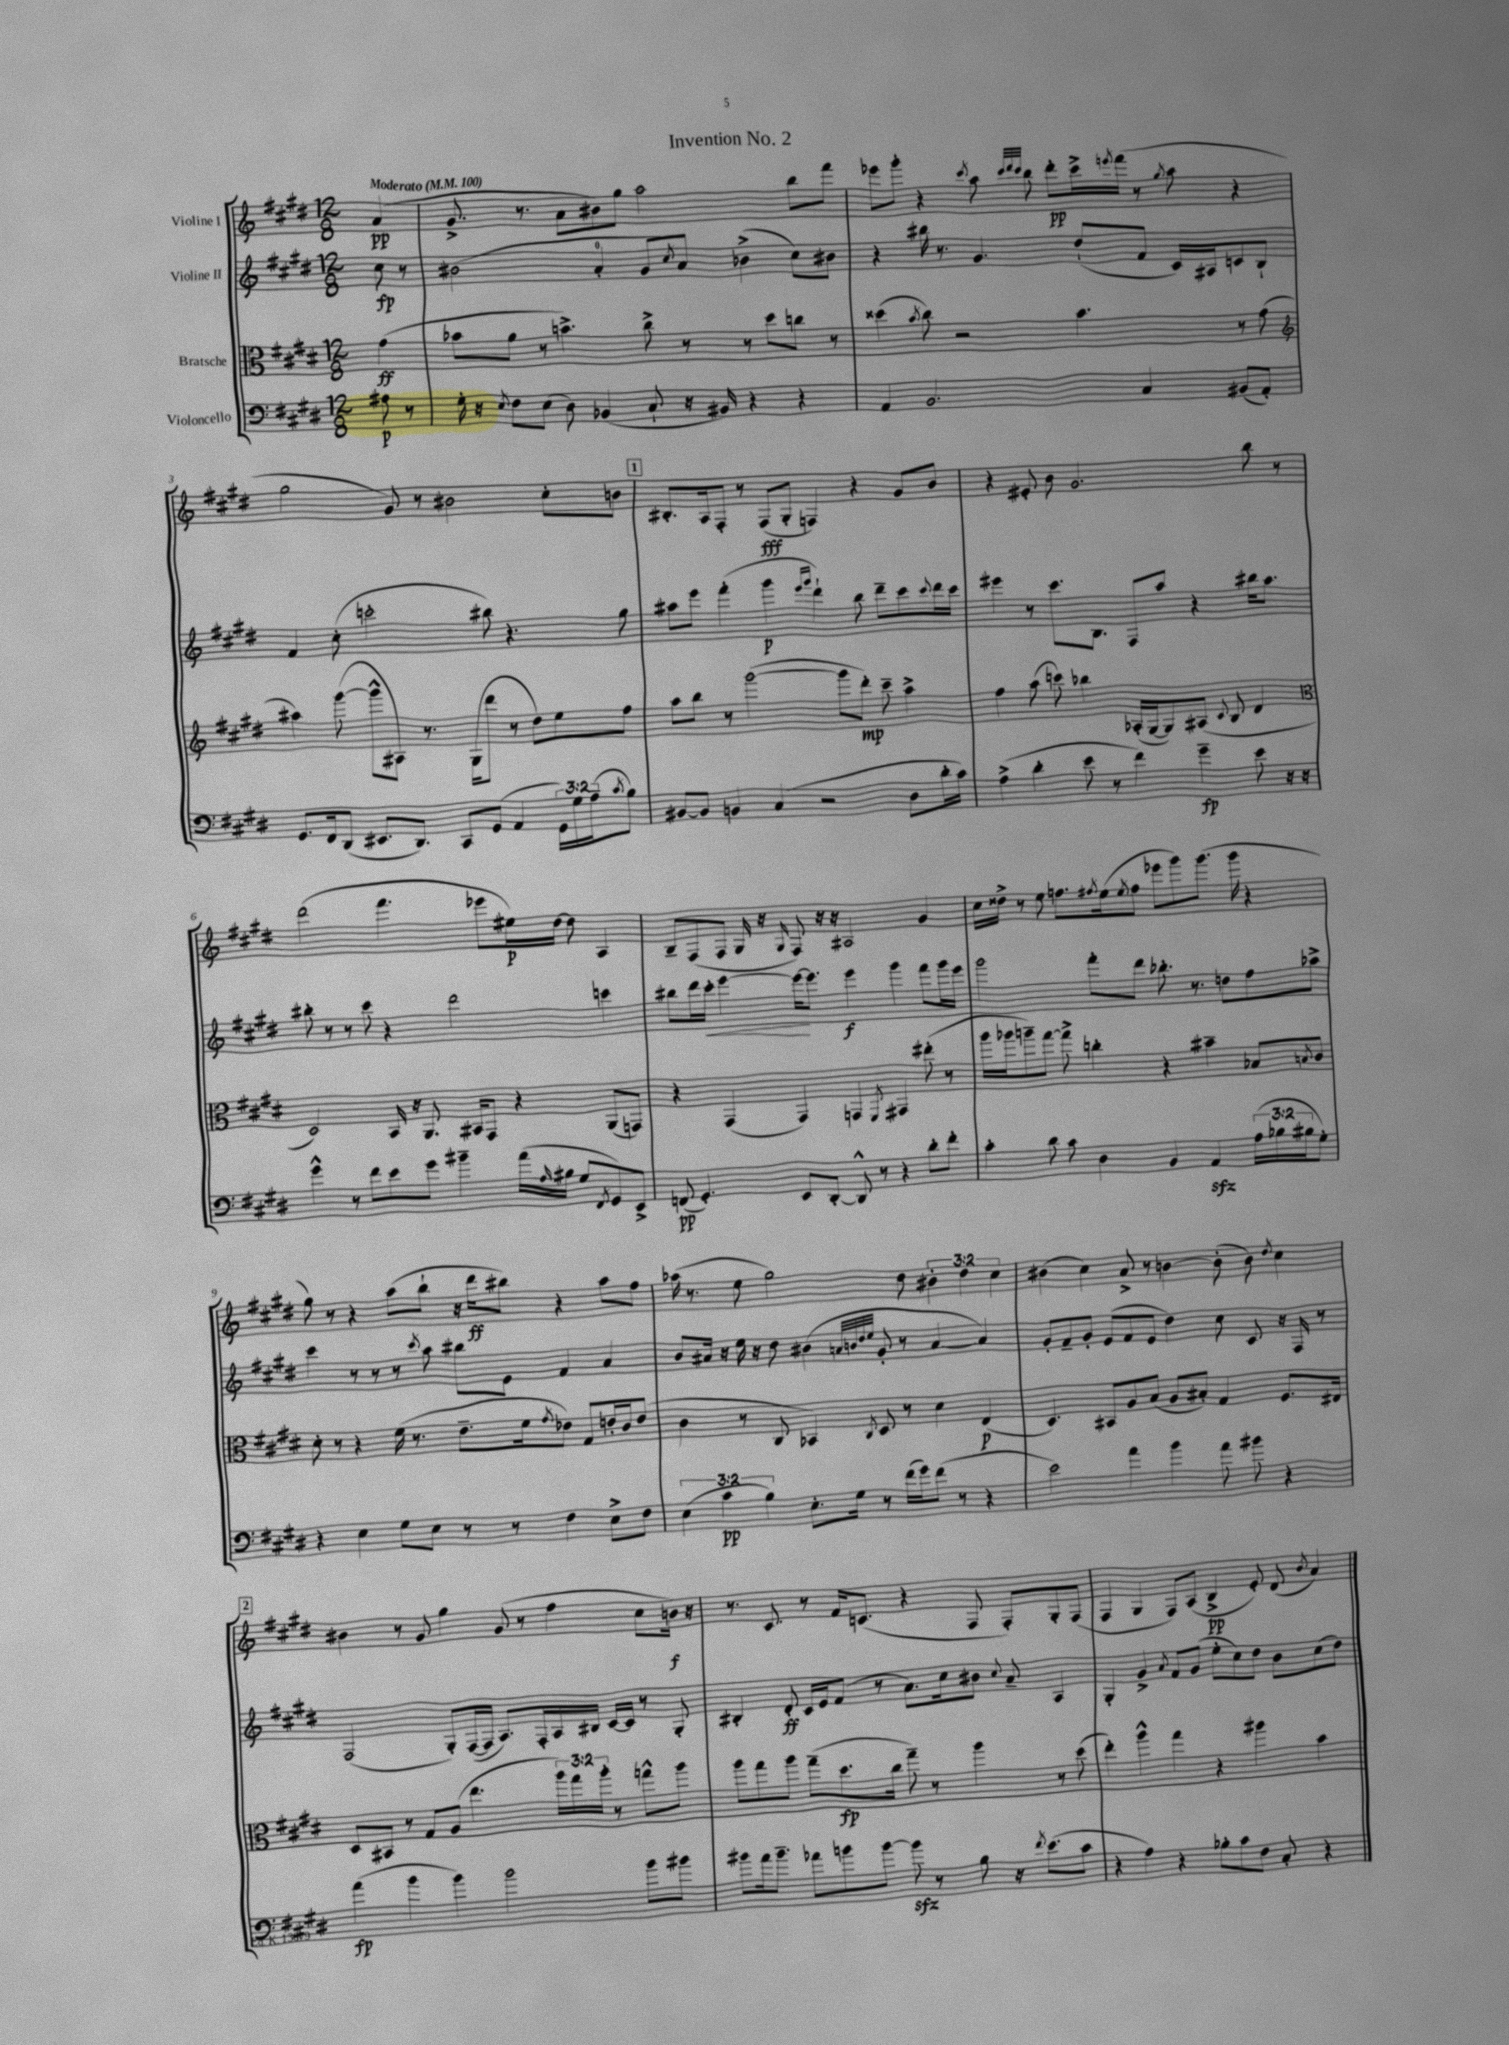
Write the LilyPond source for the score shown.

\header { title = "Invention No. 2" }
<<
\new StaffGroup <<
\new Staff = "s0" \with { instrumentName = "Violine I" } {
    \clef treble \key e \major \numericTimeSignature \time 12/8 \override Staff.TupletNumber.text = #tuplet-number::calc-fraction-text \partial 4 \tempo "Moderato" 4 = 100
    a'4\pp( |
    gis'8.-> r8. a'8 bis'8) gis''8 a''2 b''8 fis'''8 |
    ees'''8 gis'''8-. r4 \acciaccatura { cis'''8 } a''8 \grace { cis'''32 dis'''32 cis'''32 } b''8 dis'''8-.\pp cis'''16-> \acciaccatura { e'''8 } fis'''16( r8 \acciaccatura { gis''8 } a''8 r4 |
    gis''2 gis'8) r8 bis'2 cis''8-. b'8 |
    \mark \markup { \box "1" } bis8.-. a16 fis8-. r8 fis8\fff( gis8-. f4) r4 gis'8 b'8 |
    r4 eis'8-. b'8 gis'2. b''8 r8 |
    dis'''2( fis'''4. ees'''8 eis''16\p) dis''16~ dis''8 a4 |
    b8-- fis8( fis8 gis16 r16 \grace { gis16 } fis8) r16 r16 ais2 gis'4 |
    cis''16 disis''16-> r8 e''8 f''8. \acciaccatura { fis''8 } e''16( \acciaccatura { e''8 } fis''8 ees'''8 gis'''8) gis'''8.( gis'''16 r4 |
    gis''8) r8 r4 a''8( b''8-! r16 dis'''16\ff bis''8) r4 a''8 fis''8 |
    aes''16( r8. e''8 gis''2) dis''8 \tuplet 3/2 { bis'4-. dis''4 cis''4 } |
    bis'4( cis''4) a'8-> r8 b'4~ b'8-.( b'8) \acciaccatura { dis''8 } cis''4 |
    \mark \markup { \box "2" } bis'4 r8 gis'8 gis''4 gis'8( r8 fis''4 cis''8 b'16\f) r16 |
    r8. cis'8. r8 fis'16 c'8.( r4 fis8 fis8-.) gis8-. fis8( |
    fis4 gis4 fis8) a8( b4->\pp e'8-.) dis'8( \acciaccatura { b'8 } a'4) \bar "|." |
}
\new Staff = "s1" \with { instrumentName = "Violine II" } {
    \clef treble \key e \major \numericTimeSignature \time 12/8 \partial 4
    cis''8\fp r8 |
    bis'2( a'4-0-. gis'8 \acciaccatura { cis''8 } a'8) bes'4->( cis''8) bis'8 |
    r4 bis''16 r8. gis'4. dis''8-!( fis'8 cis'16) ais16 c'8 b8-! |
    fis'4 cis''8-.( c'''2-. bis''8) r4. gis''8 |
    \mark \markup { \box "1" } ais''8 e'''8 fis'''4-.( gis'''4\p \grace { e'''16 gis'''16 } dis'''4-!) b''8 dis'''8-- cis'''8 \appoggiatura { cis'''8 } dis'''16 cis'''16 |
    eis'''4 r8 cis'''8. b8. fis8 a''8 r4 bis''16 a''8. |
    bis''8-. r8 r8 cis'''8 r4 dis'''2 c'''4 |
    bis''8 dis'''16 cis'''16-.\< e'''4~ e'''16~\! e'''8. e'''4\f gis'''4 fis'''8 gis'''16 e'''16 |
    gis'''2 fis'''8-. dis'''8 bes''8.-. r8. d''8 fis''8 aes''8-> |
    cis'''4 r8 r8 r8 \acciaccatura { cis'''8 } a''8 bis''8 e'8 fis'4 a'4 |
    b'8 ais'16 r16 e''16 r16 dis''8 bis'4( \grace { a'32 b'32 dis''32 e''32 } gis'8-. r8 a'4~ a'4) |
    gis'8-. fis'8-- gis'8-. e'8( fis'8 e'8 dis''4) cis''8 cis'8 r16 fis16 r8 |
    \mark \markup { \box "2" } fis2( gis8-.) fis16~( fis16 a8.) fis16-. a16 bis16 cis'16~ cis'16 r8 gis8-. |
    bis4-. dis'8-.\ff cis'16 e'16 fis'8( r8 a'8.) cis''16 bis'8 \appoggiatura { cis''8 } a'8-- a4 |
    gis4-. gis'4-> \acciaccatura { a'8 } fis'8 gis'8( e''8-. cis''8) dis''8 b'8 cis''8( dis''8) \bar "|." |
}
\new Staff = "s2" \with { instrumentName = "Bratsche" } {
    \clef alto \key e \major \numericTimeSignature \time 12/8 \override Staff.TupletNumber.text = #tuplet-number::calc-fraction-text \partial 4
    gis'4\ff( |
    bes'8 a'8 r8 b'4.->) cis''8-> r8 r8 dis''8 c''8 r8 |
    disis''4( \acciaccatura { b'8 } cis''8) r2 b'4. r8 gis'8( |
    \clef treble ais''4) gis'''8~( gis'''8-^ ais8) r8. gis16( dis'''8 r8 dis''8) e''8 fis''8 |
    \mark \markup { \box "1" } a''8 b''8 r8 gis'''2~( gis'''8 dis'''8-.\mp) cis'''8-- a''4-> |
    fis''4 a''8( c'''8) bes''4 aes16-.( gis16~ gis8) ais8( \appoggiatura { cis'8 } b8 dis'4 |
    \clef alto dis2) b,16 r16 a,8. bis,16 gis,8 r4 a,8( g,8) |
    r4 gis,4( gis,4) g,4 \acciaccatura { fis,8 } gis,4 eis''8-.( r8 |
    a''16 aes''16 a''8--) gis''8~ gis''8-> c''4-. r4 bis'4-- bes8 \acciaccatura { b8 } cis'8 |
    dis'8-. r8 r4 fis'16( r8. e'8.-- fis'16 \acciaccatura { gis'8 } ees'8) gis8 e'16-. cis'16 e'8( |
    cis'4 r8 cis8 bes,4) \acciaccatura { cis8 } dis8 r8 dis'4 e4\p( |
    dis4.) bis,8 a8 b8( a8 bis8-.) gis4 fis8. eis16 |
    \mark \markup { \box "2" } dis8 bis,8 r8 gis8 a8( e''4. \tuplet 3/2 { a''16) gis''16 a''16-. } r8 g''8-^ a''8 |
    a''8 gis''8 a''8 gis''8--( dis''8.\fp cis''16 gis''8--) r8 a''4 r8 dis''8( |
    e''4-.) a''4-^ gis''4 r4 ais''4 b'4 \bar "|." |
}
\new Staff = "s3" \with { instrumentName = "Violoncello" } {
    \clef bass \key e \major \numericTimeSignature \time 12/8 \override Staff.TupletNumber.text = #tuplet-number::calc-fraction-text \partial 4
    ais8\p r8 |
    gis16-. r16 \acciaccatura { e8 } fis8 e8( dis8) bes,4( cis8-! r16 bis,16) r4 r4 |
    a,4 b,2. cis4 bis,8( a,8-.) |
    gis,8. fis,16 dis,8( eis,8. dis,8.) cis,8 gis,8( a,4 \tuplet 3/2 { gis,16) gis16 a16--( } \acciaccatura { cis'8 } b8) |
    \mark \markup { \box "1" } bis,8~ bis,8 b,4 cis4( r2 dis8 dis'16-. cis'16) |
    a4->( dis'4-. e'8 r8 fis'4) gis'4--\fp e'8 r16 r16 |
    gis'4-^ r8 fis'8 e'8 gis'8 bis'4-- a'16( \grace { a16 } bis16 gis8 \acciaccatura { fis,8 } gis,8) e,8-> |
    f,8\pp( gis,4.-.) e,8 dis,8~-. dis,8-^ r8 r4 dis'8-. fis'8-. |
    cis'4-. dis'8 cis'8 dis4 b,4 a,4\sfz \tuplet 3/2 { a16( bes16 bis16 } gis8-.) |
    r4 e4 gis8 e8 r8 r8 fis4 e8-> fis8 |
    \tuplet 3/2 { e4( cis'4\pp b4) } e8.-. gis16 r8 fis'16( gis'16) fis'8( r8 r4 |
    e'2) a'4 b'4 a'8 bis'8 r4 |
    \mark \markup { \box "2" } a'4\fp( b'4 b'4) b'2 b'8 bis'8 |
    bis'8 a'16 bis'8.-- aes'8 b'8 b'8~ b'8\sfz r8 b8 r16 \acciaccatura { fis'8 } e'8.( cis'8 |
    r4 a4) r4 bes8-. cis'8 fis8 cis8-. r4 \bar "|." |
}
>>
>>
